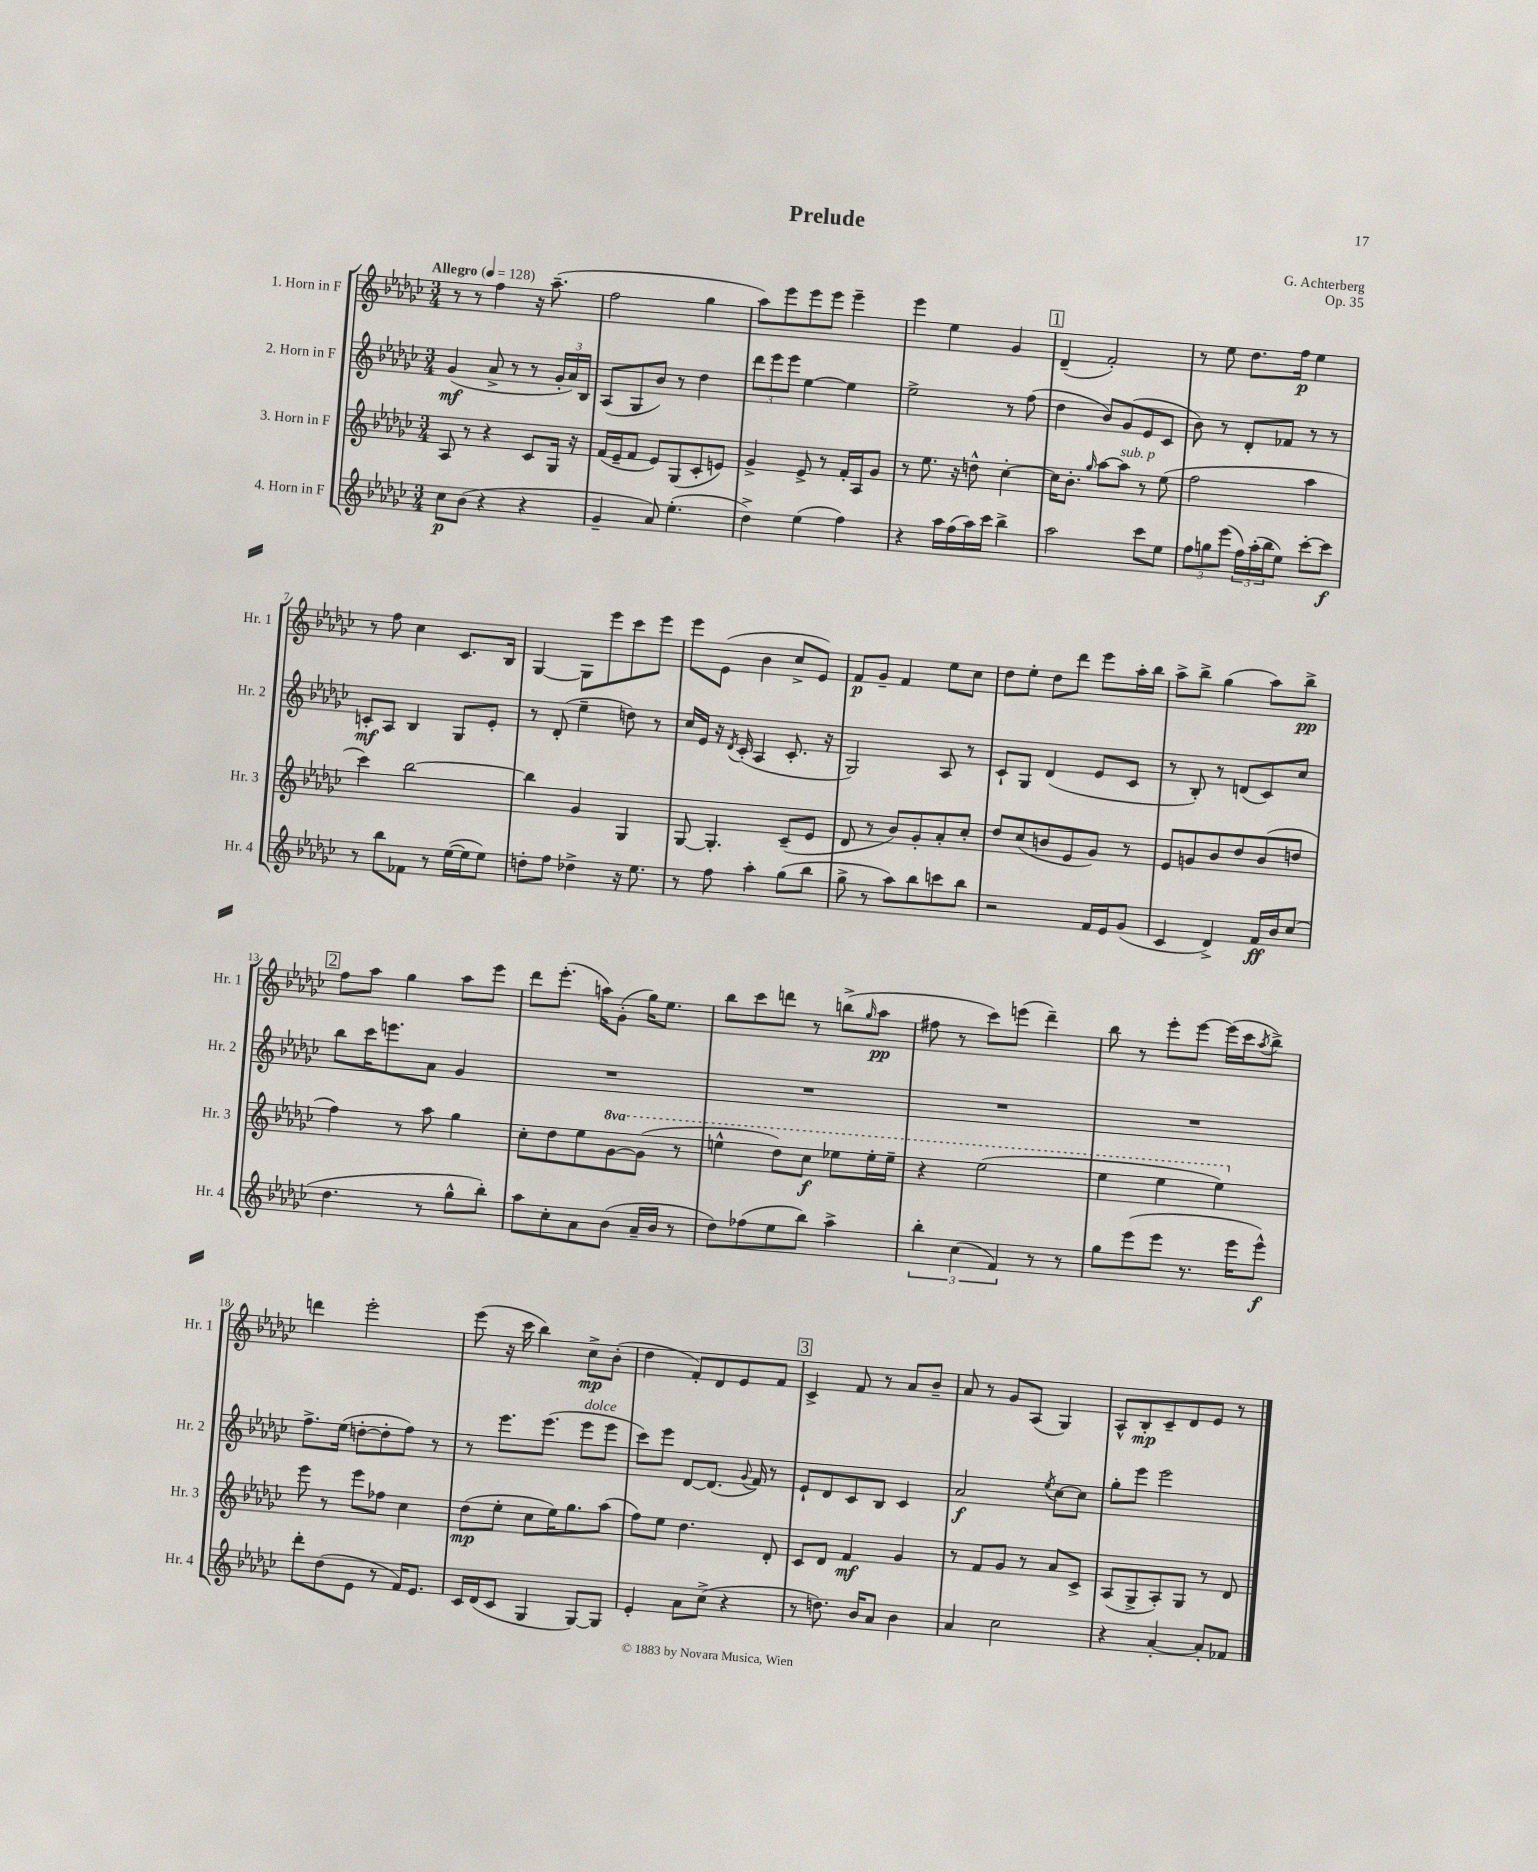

**kern	**dynam	**kern	**dynam	**kern	**dynam	**kern	**dynam
*part4	*part4	*part3	*part3	*part2	*part2	*part1	*part1
*staff4	*staff4	*staff3	*staff3	*staff2	*staff2	*staff1	*staff1
*I"4. Horn in F	*	*I"3. Horn in F	*	*I"2. Horn in F	*	*I"1. Horn in F	*
*I'Hr. 4	*	*I'Hr. 3	*	*I'Hr. 2	*	*I'Hr. 1	*
*clefG2	*	*clefG2	*	*clefG2	*	*clefG2	*
*k[b-e-a-d-g-c-]	*	*k[b-e-a-d-g-c-]	*	*k[b-e-a-d-g-c-]	*	*k[b-e-a-d-g-c-]	*
*M3/4	*	*M3/4	*	*M3/4	*	*M3/4	*
*MM128	*	*MM128	*	*MM128	*	*MM128	*
=1	=1	=1	=1	=1	=1	=1	=1
!	!	!	!	!	!	!LO:TX:a:B:t=Allegro	!
8cc-\L	p	8A-/	.	(4g-/	mf	8r	.
(8b-\J	.	8r	.	.	.	8r	.
4r	.	4r	.	8a-^/	.	4ff\	.
.	.	.	.	8r	.	.	.
4r	.	8c-/L	.	8r	.	16r	.
.	.	.	.	.	.	(8.aa-~\	.
.	.	16G-/Jk	.	24g-'/LL	.	.	.
.	.	.	.	24a-/)	.	.	.
.	.	16r	.	.	.	.	.
.	.	.	.	24B-/JJ	.	.	.
=2	=2	=2	=2	=2	=2	=2	=2
4g-~/	.	(16f/LL	.	(8A-/L	.	2ff\	.
.	.	16e-~/J	.	.	.	.	.
.	.	8f/J	.	8G-/	.	.	.
8a-/)	.	8e-/L)	.	8b-/J)	.	.	.
(4.ee-'\	.	(8G-/	.	8r	.	.	.
.	.	8c-'/	.	4dd-\	.	4gg-\	.
.	.	8en/J)	.	.	.	.	.
=3	=3	=3	=3	=3	=3	=3	=3
4dd-^\)	.	4g-^/	.	12ddd-\L	.	8aa-\L)	.
.	.	.	.	12eee-\	.	.	.
.	.	.	.	.	.	8eee-\	.
.	.	.	.	12eee-\J	.	.	.
(4ee-\	.	8e-^/	.	[4ee-\	.	8eee-\	.
.	.	8r	.	.	.	8eee-\J	.
4ff\)	.	16f'/LL	.	4ee-\]	.	4eee-~\	.
.	.	16A-/J	.	.	.	.	.
.	.	8g-/J	.	.	.	.	.
=4	=4	=4	=4	=4	=4	=4	=4
4r	.	8r	.	2ee-^\	.	4eee-\	.
.	.	8.ee-\	.	.	.	.	.
16aa-\LL	.	.	.	.	.	4ee-\	.
(16ff\	.	16r	.	.	.	.	.
16aa-\)	.	8ddn^^\	.	.	.	.	.
16ccc-\JJ	.	.	.	.	.	.	.
4bb-^\	.	[4cc-'\	.	8r	.	4g-/	.
.	.	.	.	(8ff\	.	.	.
!!LO:REH:place=s1:t=1
=5	=5	=5	=5	=5	=5	=5	=5
2aa-\	.	16cc-\KL]	.	4dd-\	.	(4d-~/	.
.	.	8.b-'\J	.	.	.	.	.
.	.	16qqgg-/	.	.	.	.	.
.	.	[8aa-\L	.	8b-/L)	.	2f'/)	.
!	!	!LO:TX:a:i:t=sub. p	!	!	!	!	!
.	.	8aa-\J]	.	(8g-/	.	.	.
8ccc-\L	.	8r	.	8e-/	.	.	.
8ee-\J	.	(8ee-\	.	8c-/J	.	.	.
=6	=6	=6	=6	=6	=6	=6	=6
12ff\L	.	2ff\	.	8b-\)	.	8r	.
12ggn\	.	.	.	.	.	.	.
.	.	.	.	8r	.	8ee-\	.
(12eee-\J	.	.	.	.	.	.	.
24ff\LL)	.	.	.	8d-'/L	.	8.dd-\L	.
(24aa-'\	.	.	.	.	.	.	.
24bb-\J	.	.	.	.	.	.	.
8ee-\J)	.	.	.	8f-X/J	.	.	.
.	.	.	.	.	.	16ff\Jk	p
[8ccc-'\L	.	4aa-\	.	8r	.	4ee-\	.
8ccc-\J]	f	.	.	8r	.	.	.
!!LO:LB:g=z
=7	=7	=7	=7	=7	=7	=7	=7
8r	.	4ccc-\)	.	8cn'/L	mf	8r	.
8bb-\L	.	.	.	8A-/J	.	8ff\	.
8f-X\J	.	[2bb-\	.	4B-/	.	4cc-\	.
8r	.	.	.	.	.	.	.
([16ee-\LL	.	.	.	8G-/L	.	8.c-/L	.
16ee-\J]	.	.	.	.	.	.	.
8ee-\J)	.	.	.	8e-'/J	.	.	.
.	.	.	.	.	.	16B-/Jk	.
=8	=8	=8	=8	=8	=8	=8	=8
8ddn'\L	.	4bb-\]	.	8r	.	[4G-/	.
8ff\J	.	.	.	(8d-'/	.	.	.
4dd-X^\	.	4g-/	.	4ee-~\	.	8G-\L]	.
.	.	.	.	.	.	8eee-\	.
16r	.	4G-/	.	8ddn\)	.	8ccc-\	.
8.ee-\	.	.	.	.	.	.	.
.	.	.	.	8r	.	8eee-\J	.
=9	=9	=9	=9	=9	=9	=9	=9
8r	.	[8G-/	.	16cc-/LL	.	8eee-\L	.
.	.	.	.	16e-/JJ	.	.	.
8ff\	.	4.G-'/]	.	16r	.	(8e-\J	.
.	.	.	.	8qd-/	.	.	.
.	.	.	.	(16c-'/	.	.	.
4aa-'\	.	.	.	4A-/	.	4b-\	.
(8gg-\L	.	(8c-~/L	.	8.c-'/	.	8cc-^/L	.
8bb-\J	.	8e-/J	.	.	.	8e-/J)	.
.	.	.	.	16r	.	.	.
=10	=10	=10	=10	=10	=10	=10	=10
8gg-^\	.	8d-/	.	2G-/)	.	8f/L	p
8r	.	8r	.	.	.	8g-~/J	.
8aa-\L)	.	8b-/L)	.	.	.	4f/	.
8bb-\	.	8g-'/	.	.	.	.	.
8cccn\	.	8a-'/	.	8A-/	.	8ee-\L	.
8bb-\J	.	8cc-'/J	.	8r	.	8cc-\J	.
=11	=11	=11	=11	=11	=11	=11	=11
2r	.	8dd-/L	.	8c-`/L	.	8dd-\L	.
.	.	(8cc-/	.	8G-/J	.	8ee-'\J	.
.	.	8bn/	.	(4d-/	.	8dd-\L	.
.	.	8e-/	.	.	.	8ddd-\J	.
16f/LL	.	8g-/J)	.	8e-/L	.	8eee-\L	.
16e-/J	.	.	.	.	.	.	.
(8g-/J	.	8r	.	8c-/J	.	16aa-'\L	.
.	.	.	.	.	.	16bb-\JJ	.
=12	=12	=12	=12	=12	=12	=12	=12
4c-/	.	8e-/L	.	8r	.	8aa-^\L	.
.	.	8gn/	.	8B-'/)	.	8bb-^\J	.
4d-^/)	.	8b-/	.	8r	.	(4gg-\	.
.	.	8dd-/	.	(8dn/L	.	.	.
16f/LL	ff	(8b-/	.	8c-/)	.	8aa-\L)	.
16b-/J	.	.	.	.	.	.	.
(8cc-/J	.	8ddn/J	.	8cc-/J	.	8bb-^\J	pp
!!LO:LB:g=z
!!LO:REH:place=s1:t=2
=13	=13	=13	=13	=13	=13	=13	=13
4.dd-\	.	4ff\)	.	8bb-\L	.	8ff\L	.
.	.	.	.	16ccc-\K	.	8aa-\J	.
.	.	.	.	8.eeen\	.	.	.
.	.	8r	.	.	.	4gg-\	.
8r	.	8aa-\	.	8a-\J	.	.	.
8gg-^^\L	.	4gg-\	.	4g-/	.	8aa-\L	.
8bb-'\J)	.	.	.	.	.	8eee-\J	.
=14	=14	=14	=14	=14	=14	=14	=14
8aa-\L	.	8cc-'\L	.	2.r	.	8ddd-\L	.
8cc-'\	.	8dd-\	.	.	.	(8.eee-'\J	.
8a-\	.	8ee-\	.	.	.	.	.
.	.	.	.	.	.	16aan\KL)	.
*	*	*8va	*	*	*	*	*
(8b-\J	.	[8gg-\	.	.	.	(8g-'\J	.
16a-~/LL	.	(8gg-\J]	.	.	.	16gg-\KL)	.
16b-/JJ	.	.	.	.	.	8.ee-\J	.
8r	.	8r	.	.	.	.	.
=15	=15	=15	=15	=15	=15	=15	=15
8dd-\L)	.	4eeen^^\	.	2.r	.	8bb-\L	.
(8ff-X\	.	.	.	.	.	8ccc-\	.
8ee-\	.	8ddd-\L)	.	.	.	8dddn\J	.
8bb-\J)	.	8ccc-\J	f	.	.	8r	.
4aa-^\	.	8eee-X\L	.	.	.	(8bbn^\L	.
.	.	.	.	.	.	16qqgg-/	.
.	.	16eee-'\L	.	.	.	8aa-\J	pp
.	.	16eee-~\JJ	.	.	.	.	.
=16	=16	=16	=16	=16	=16	=16	=16
6bb-'\	.	4r	.	2.r	.	8ff#X\	.
.	.	.	.	.	.	8r	.
(6cc-\	.	.	.	.	.	.	.
.	.	(2eee-\	.	.	.	8ccc-\L)	.
6f/)	.	.	.	.	.	.	.
.	.	.	.	.	.	(8eeen\J	.
8r	.	.	.	.	.	4ddd-~\)	.
8r	.	.	.	.	.	.	.
=17	=17	=17	=17	=17	=17	=17	=17
8gg-\L	.	4eee-\	.	2.r	.	8bb-\	.
(8eee-\	.	.	.	.	.	8r	.
8eee-\J	.	4eee-\	.	.	.	8eee-'\L	.
8.r	.	.	.	.	.	[8eee-\J	.
.	.	4eee-\)	.	.	.	(16eee-\LL]	.
16eee-\KL	.	.	.	.	.	16ccc-\J	.
.	.	.	.	.	.	8qaa-/	.
8eee-^^\J)	f	.	.	.	.	8bb-^\J)	.
!!LO:LB:g=z
=18	=18	=18	=18	=18	=18	=18	=18
*	*	*X8va	*	*	*	*	*
8ddd-'\L	.	8eee-\	.	8.ff^\L	.	4dddn\	.
(8dd-\	.	8r	.	.	.	.	.
.	.	.	.	(16ee-\Jk	.	.	.
8e-\J	.	8eee-\L	.	[8ddn'\L	.	2eee-'\	.
8r	.	8ff-X\J	.	8dd'\]	.	.	.
16f/KL)	.	4cc-\	.	8ff\J)	.	.	.
8.e-/J	.	.	.	.	.	.	.
.	.	.	.	8r	.	.	.
=19	=19	=19	=19	=19	=19	=19	=19
16c-/LL	.	(8dd-\L	mp	8r	.	(8eee-\	.
(16d-/J	.	.	.	.	.	.	.
8c-/J	.	8ee-'\J	.	8.eee-\L	.	16r	.
.	.	.	.	.	.	16ccc-\	.
4G-/	.	8cc-\L	.	.	.	4bb-\)	.
.	.	.	.	(8.eee-\J	.	.	.
.	.	16ee-\K)	.	.	.	.	.
.	.	8.gg-\	.	.	.	.	.
!	!	!	!	!LO:TX:a:i:t=dolce	!	!	!
[8G-/L)	.	.	.	8eee-\L	.	8cc-^\L	mp
8G-/J]	.	(8aa-\J	.	8eee-\J	.	(8b-'\J	.
=20	=20	=20	=20	=20	=20	=20	=20
4e-'/	.	8ff\L)	.	8ccc-\L)	.	4dd-\	.
.	.	8ee-\J	.	8eee-\J	.	.	.
8a-\L	.	4.dd-\	.	[8d-/L	.	8f'/L)	.
(8cc-^\J	.	.	.	(8.d-/J]	.	8d-/	.
4r	.	.	.	.	.	8e-/	.
.	.	.	.	8qqg-/	.	.	.
.	.	.	.	16f/)	.	.	.
.	.	8d-'/	.	8r	.	8f/J	.
!!LO:REH:place=s1:t=3
=21	=21	=21	=21	=21	=21	=21	=21
8r	.	8c-/L	.	8e-`/L	.	4c-^/	.
8.ddn\)	.	8d-/J	.	8d-/	.	.	.
.	.	4f/	mf	8c-/	.	8f/	.
16b-/KL	.	.	.	.	.	.	.
8a-/J	.	.	.	8B-/J	.	8r	.
4b-\	.	4g-/	.	4c-/	.	8a-/L	.
.	.	.	.	.	.	8b-~/J	.
=22	=22	=22	=22	=22	=22	=22	=22
4a-/	.	8r	.	2a-/	f	8a-/	.
.	.	8f/L	.	.	.	8r	.
2cc-\	.	8g-/J	.	.	.	8g-/L	.
.	.	8r	.	.	.	(8A-/J	.
.	.	.	.	8qee-/	.	.	.
.	.	8a-/L	.	[8cc-\L	.	4G-/)	.
.	.	8c-^/J	.	8cc-\J]	.	.	.
=23	=23	=23	=23	=23	=23	=23	=23
4r	.	(8A-/L	.	8gg-'\L	.	8A-^^/L	.
.	.	8G-^/	.	8eee-\J	.	8B-'/	mp
[4a-'/	.	8A-'/)	.	2eee-\	.	8c-~/	.
.	.	8G-/J	.	.	.	8d-/	.
8a-'/L]	.	8r	.	.	.	8e-/J	.
8f-X/J	.	8d-/	.	.	.	8r	.
==	==	==	==	==	==	==	==
*-	*-	*-	*-	*-	*-	*-	*-
